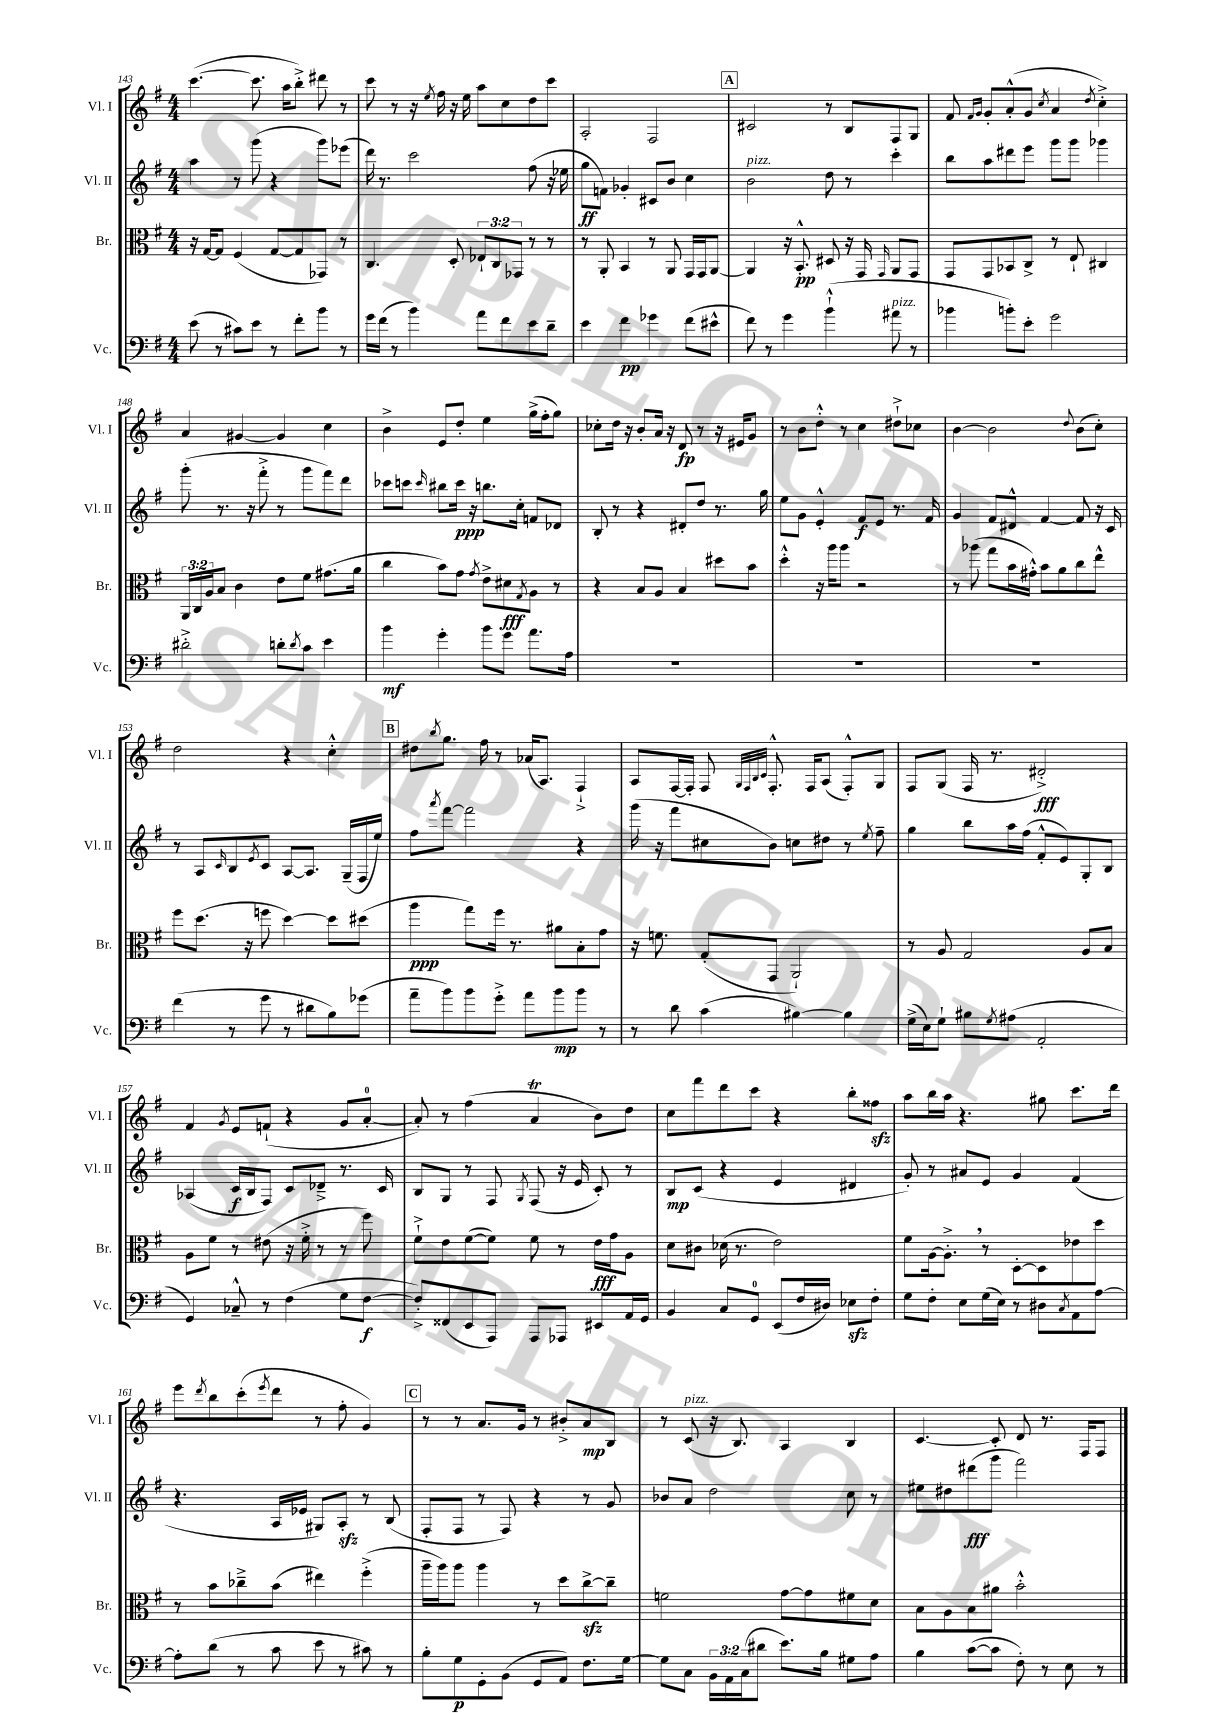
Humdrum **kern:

**kern	**dynam	**kern	**dynam	**kern	**dynam	**kern	**dynam
*part4	*part4	*part3	*part3	*part2	*part2	*part1	*part1
*staff4	*staff4	*staff3	*staff3	*staff2	*staff2	*staff1	*staff1
*I"Vc.	*	*I"Br.	*	*I"Vl. II	*	*I"Vl. I	*
*I'Vc.	*	*I'Br.	*	*I'Vl. II	*	*I'Vl. I	*
*clefF4	*	*clefC3	*	*clefG2	*	*clefG2	*
*k[f#]	*	*k[f#]	*	*k[f#]	*	*k[f#]	*
*M4/4	*	*M4/4	*	*M4/4	*	*M4/4	*
=143	=143	=143	=143	=143	=143	=143	=143
(8e\	.	16r	.	4aa\	.	([4.ccc\	.
.	.	[16G/KL	.	.	.	.	.
8r	.	8G/J]	.	.	.	.	.
8c#X\L)	.	(4F#/	.	8r	.	.	.
8e\J	.	.	.	(8ggg\	.	8.ccc\]	.
8r	.	[8G/L	.	4r	.	.	.
.	.	.	.	.	.	16aa\KL	.
8f#'\L	.	8G/]	.	.	.	8bb'^\J)	.
8b\J	.	8GG-X/J)	.	8ggg\L)	.	8ddd#X\	.
8r	.	8r	.	(8eee-X\J	.	8r	.
=144	=144	=144	=144	=144	=144	=144	=144
16g\LL	.	4.C/	.	16ddd\)	.	8ccc\	.
(16f#\JJ	.	.	.	8.r	.	.	.
8r	.	.	.	.	.	8r	.
4b\)	.	.	.	2ccc\	.	16r	.
.	.	.	.	.	.	8qee/	.
.	.	.	.	.	.	16ff#\	.
.	.	8D'/	.	.	.	16r	.
.	.	.	.	.	.	16ee\	.
8a\L	.	12E-X`/L	.	.	.	8aa\L	.
.	.	12C/	.	.	.	.	.
8f#\	.	.	.	.	.	8cc\	.
.	.	12GG-X/J	.	.	.	.	.
8e\	.	8r	.	(8ff#\	.	8dd\	.
8d~\J	.	8r	.	16r	.	8ccc\J	.
.	.	.	.	16ee-X\	.	.	.
=145	=145	=145	=145	=145	=145	=145	=145
4e\	.	8r	.	8gg\L	ff	2A'/	.
.	.	8AA'/	.	8fn\J)	.	.	.
4f#\	pp	4BB/	.	4g-X'/	.	.	.
4g-X\	.	8r	.	8c#X/L	.	2F#/	.
.	.	8AA/	.	8b/J	.	.	.
(8f#\L	.	16GG/LL	.	4cc\	.	.	.
.	.	16GG/J	.	.	.	.	.
8e#X^^\J	.	[8AA/J	.	.	.	.	.
!!LO:REH:place=s1:t=A
=146	=146	=146	=146	=146	=146	=146	=146
!	!	!	!	!LO:TX:a:i:t=pizz.	!	!	!
8f#\)	.	4AA/]	.	2b\	.	2c#X/	.
8r	.	.	.	.	.	.	.
4g\	.	16r	.	.	.	.	.
.	.	8.BB'^^/	pp	.	.	.	.
(4b`^^\	.	8D#X/	.	8dd\	.	8r	.
.	.	16r	.	8r	.	8B/L	.
.	.	16GG/	.	.	.	.	.
.	.	16qqGG/	.	.	.	.	.
!LO:TX:a:i:t=pizz.	!	!	!	!	!	!	!
8a#X\	.	8AA/L	.	4ccc'\	.	8F#/	.
8r	.	8GG/J	.	.	.	8G/J	.
=147	=147	=147	=147	=147	=147	=147	=147
4b-X\	.	8GG/L	.	8bb\L	.	8f#/	.
.	.	.	.	.	.	16qqf#/LL	.
.	.	.	.	.	.	16qqg/JJ	.
.	.	8GG/	.	8aa\	.	8g'/L	.
8bn'\L)	.	8BB-X/	.	8ddd#X\	.	(8a'^^/	.
8e'\J	.	8C^/J	.	8eee\J	.	8g/J	.
.	.	.	.	.	.	8qcc/	.
2g\	.	8r	.	8ggg\L	.	4a/	.
.	.	8E`/	.	8ggg\J	.	.	.
.	.	.	.	.	.	8qdd/	.
.	.	4C#X/	.	4ggg-X\	.	4cc'^\)	.
!!LO:LB:g=z
=148	=148	=148	=148	=148	=148	=148	=148
2d#X'^\	.	24AA/LL	.	(8ggg'\	.	4a/	.
.	.	24C/	.	.	.	.	.
.	.	24A/J	.	.	.	.	.
.	.	8B/J	.	8.r	.	.	.
.	.	4c\	.	.	.	[4g#X/	.
.	.	.	.	16r	.	.	.
.	.	.	.	8fff#'^\	.	.	.
8dn'\L	.	8e\L	.	8r	.	4g#/]	.
8qd/	.	.	.	.	.	.	.
8c\J	.	8f#\J	.	8ggg\L	.	.	.
4e\	.	(8.g#X\L	.	8fff#\)	.	4cc\	.
.	.	.	.	8ddd\J	.	.	.
.	.	16a\Jk	.	.	.	.	.
=149	=149	=149	=149	=149	=149	=149	=149
4b\	mf	4cc\	.	8ccc-X\L	.	4b^\	.
.	.	.	.	8cccn\J	.	.	.
.	.	.	.	16qqccc/	.	.	.
4g'\	.	8b\L)	.	8bb#X\L	.	8e/L	.
.	.	8g\J	.	16ccc\Jk	ppp	8dd'/J	.
.	.	.	.	16r	.	.	.
.	.	8qg/	.	.	.	.	.
8b\L	.	8e^\L	.	8.bbn\L	.	4ee\	.
8g\J	.	8d#X\	fff	.	.	.	.
.	.	.	.	16cc'\Jk	.	.	.
.	.	8qG/	.	.	.	.	.
8.a\L	.	8A\J	.	8fn/L	.	(16gg^\LL	.
.	.	.	.	.	.	16ff#'\J	.
.	.	8r	.	8d-X/J	.	8gg\J)	.
16A\Jk	.	.	.	.	.	.	.
=150	=150	=150	=150	=150	=150	=150	=150
1r	.	4r	.	8B'/	.	8cc-X'\L	.
.	.	.	.	8r	.	16dd\Jk	.
.	.	.	.	.	.	16r	.
.	.	8B/L	.	4r	.	8b'/L	.
.	.	8A/J	.	.	.	16a/Jk	.
.	.	.	.	.	.	16r	.
.	.	4B/	.	8d#X'/L	.	8d/	fp
.	.	.	.	8dd/J	.	8r	.
.	.	8dd#X\L	.	8.r	.	16r	.
.	.	.	.	.	.	16e#X/KL	.
.	.	8b\J	.	.	.	8g/J	.
.	.	.	.	16gg\	.	.	.
=151	=151	=151	=151	=151	=151	=151	=151
1r	.	4dd'^^\	.	8ee\L	.	8r	.
.	.	.	.	8g\J	.	8b\L	.
.	.	16r	.	4e'^^/	.	8dd'^^\J	.
.	.	16aa\KL	.	.	.	.	.
.	.	8aa\J	.	.	.	8r	.
.	.	2r	.	8f#/L	f	4cc\	.
.	.	.	.	8e/J	.	.	.
.	.	.	.	8.r	.	8dd#X`^\L	.
.	.	.	.	.	.	8cc-X\J	.
.	.	.	.	16f#/	.	.	.
=152	=152	=152	=152	=152	=152	=152	=152
1r	.	8r	.	4g/	.	[4b\	.
.	.	(8aa-X\	.	.	.	.	.
.	.	8gg\L	.	8f#/L	.	2b\]	.
.	.	16b\L	.	8d#X^^/J	.	.	.
.	.	16g#X'^^\JJ)	.	.	.	.	.
.	.	8b\L	.	[4f#/	.	.	.
.	.	8a\	.	.	.	.	.
.	.	.	.	.	.	8qqdd/	.
.	.	8cc\	.	8f#/]	.	(8b\L	.
.	.	8ee^^\J	.	16r	.	8cc'\J)	.
.	.	.	.	16c/	.	.	.
!!LO:LB:g=z
=153	=153	=153	=153	=153	=153	=153	=153
(4f#\	.	8ff#\L	.	8r	.	2dd\	.
.	.	(8.dd\J	.	8A/L	.	.	.
.	.	.	.	16qqc/	.	.	.
8r	.	.	.	8B/	.	.	.
.	.	16r	.	.	.	.	.
.	.	.	.	8qe/	.	.	.
8g\	.	8ffn\	.	8c/J	.	.	.
8r	.	[4dd\)	.	[8A/L	.	4r	.
8d#X\L	.	.	.	8.A/J]	.	.	.
8B\)	.	8dd\L]	.	.	.	4cc'^^\	.
.	.	.	.	(16G~/LL	.	.	.
(8g-X\J	.	(8dd#X\J	.	16F#/	.	.	.
.	.	.	.	16ee/JJ)	.	.	.
!!LO:REH:place=s1:t=B
=154	=154	=154	=154	=154	=154	=154	=154
8a~\L	.	4aa\	ppp	8ff#\L	.	8dd#X\L	.
.	.	.	.	8qaaa/	.	8qbb/	.
8b\)	.	.	.	[8fff#\J	.	8.gg\J	.
8b\	.	8gg\L)	.	2fff#\]	.	.	.
.	.	.	.	.	.	16ff#\	.
8g'^\J	.	16ff#\Jk	.	.	.	8r	.
.	.	8.r	.	.	.	.	.
8a\L	.	.	.	.	.	(16a-X/KL	.
.	.	.	.	.	.	8.A/J)	.
8b\	mp	8a#X\L	.	.	.	.	.
8b\J	.	8B'\	.	4r	.	4F#`^/	.
8r	.	8g\J	.	.	.	.	.
=155	=155	=155	=155	=155	=155	=155	=155
8r	.	16r	.	(16ggg\	.	8A/L	.
.	.	8.fn\	.	16r	.	.	.
8d\	.	.	.	8fff#\L	.	[16F#/L	.
.	.	.	.	.	.	16F#'/JJ]	.
(4c\	.	(8G'/L	.	8cc#X\	.	8F#/	.
.	.	.	.	.	.	32qqG/LLL	.
.	.	.	.	.	.	32qqF#/	.
.	.	.	.	.	.	32qqB/	.
.	.	.	.	.	.	32qqc/JJJ	.
.	.	8GG/J	.	8b\J)	.	8.F#'^^/	.
[4B#X\)	.	2AA`/)	.	8ccn\L	.	.	.
.	.	.	.	.	.	16F#/KL	.
.	.	.	.	8dd#X\J	.	(8A/J	.
4B#\]	.	.	.	8r	.	8F#'^^/L)	.
.	.	.	.	8qee/	.	.	.
.	.	.	.	8ff#~\	.	8G/J	.
=156	=156	=156	=156	=156	=156	=156	=156
(16G^\LL	.	8r	.	4gg\	.	8F#/L	.
16E\J)	.	.	.	.	.	.	.
8G`\J	.	8A/	.	.	.	(8G/J	.
8B#X\L	.	2G/	.	8bb\L	.	16F#/	.
.	.	.	.	.	.	8.r	.
8qG/	.	.	.	.	.	.	.
(8A#X\J	.	.	.	16aa\L	.	.	.
.	.	.	.	(16ff#\JJ	.	.	.
2AA'/	.	.	.	8f#'^^/L	.	2d#X'^/)	fff
.	.	.	.	8e/)	.	.	.
.	.	8A/L	.	8G'/	.	.	.
.	.	8B/J	.	8B/J	.	.	.
!!LO:LB:g=z
=157	=157	=157	=157	=157	=157	=157	=157
4GG/)	.	8A\L	.	(4A-X/	.	4f#/	.
.	.	8f#\J	.	.	.	.	.
.	.	.	.	.	.	8qg/	.
8C-X~^^/	.	8r	.	16c/LL	f	8e/L	.
.	.	.	.	16B/J	.	.	.
8r	.	(8e#X\	.	8F#/J)	.	(8fn`/J	.
(4F#\	.	16r	.	8c/L	.	4r	.
.	.	16f#'^\	.	.	.	.	.
.	.	8r	.	8d-X~^/J	.	.	.
8G\L	.	8r	.	8.r	.	8g/L	.
[8F#\J	f	8ff#\)	.	.	.	[8a'/J	.
.	.	.	.	16c/	.	.	.
=158	=158	=158	=158	=158	=158	=158	=158
8F#'^/L])	.	8f#`^\L	.	8B/L	.	8a'/])	.
(8FF##X/	.	8e\	.	8G/J	.	8r	.
8EE/	.	([8f#\	.	8r	.	(4ff#\	.
8AAA/J)	.	8f#\J])	.	8F#/	.	.	.
.	.	.	.	8qG/	.	.	.
8AAA/L	.	8f#\	.	(8F#/	.	4aT/	.
8AAA-X/J	.	8r	.	16r	.	.	.
.	.	.	.	16e/	.	.	.
8EE#X/L	.	16e\LL	fff	8c'/)	.	8b\L)	.
.	.	16g\J	.	.	.	.	.
16AA/L	.	8A\J	.	8r	.	8dd\J	.
16GG/JJ	.	.	.	.	.	.	.
=159	=159	=159	=159	=159	=159	=159	=159
4BB/	.	8d\L	.	8B/L	mp	8cc\L	.
.	.	8c#X\J	.	(8c/J	.	8fff#\	.
8C/L	.	(16d-X\	.	4r	.	8ddd\	.
.	.	8.r	.	.	.	.	.
8GG/J	.	.	.	.	.	8ccc\J	.
(8EE/L	.	2e\)	.	4e/	.	4r	.
16F#/L	.	.	.	.	.	.	.
16D#X/JJ)	.	.	.	.	.	.	.
8E-Xzz\L	.	.	.	4d#X/	.	8bb'\L	.
8F#'\J	.	.	.	.	.	8ff##Xzz\J	.
=160	=160	=160	=160	=160	=160	=160	=160
8G\L	.	8f#\L	.	8g'/)	.	8aa\L	.
8F#'\J	.	[16A\k	.	8r	.	16bb\L	.
.	.	8.A'^,\J]	.	.	.	16aa\JJ	.
8E\L	.	.	.	8a#X/L	.	4.r	.
(16G\L	.	8r	.	8e/J	.	.	.
16E\JJ)	.	.	.	.	.	.	.
8r	.	[8D'\L	.	4g/	.	.	.
8D#X\L	.	8D\]	.	.	.	8gg#X\	.
8qC/	.	.	.	.	.	.	.
8AA\	.	8e-X\	.	(4f#/	.	8.ccc\L	.
[8A\J	.	8dd\J	.	.	.	.	.
.	.	.	.	.	.	16ddd\Jk	.
!!LO:LB:g=z
=161	=161	=161	=161	=161	=161	=161	=161
8A'\L]	.	8r	.	4.r	.	8eee\L	.
.	.	.	.	.	.	8qddd/	.
(8d\J	.	8b\L	.	.	.	8bb\	.
8r	.	8cc-X~^\	.	.	.	(8ccc'\	.
.	.	.	.	.	.	8qeee/	.
8c\	.	(8b\J	.	16A/LL	.	8ddd\J	.
.	.	.	.	16e-X/JJ	.	.	.
8e\	.	4ee#X\)	.	8G#X/L)	.	8r	.
8r	.	.	.	8Azz'/J	.	8ff#'\	.
8c#X\)	.	(4ff#'^\	.	8r	.	4g/)	.
8r	.	.	.	(8B/	.	.	.
!!LO:REH:place=s1:t=C
=162	=162	=162	=162	=162	=162	=162	=162
8B'\L	.	16aa~\LL	.	8F#'/L	.	8r	.
.	.	16aa\J)	.	.	.	.	.
8G\	p	8aa\J	.	8F#/J	.	8r	.
8GG'\	.	4aa\	.	8r	.	8.a/L	.
(8BB\J	.	.	.	8F#/)	.	.	.
.	.	.	.	.	.	16g/Jk	.
8GG/L	.	8r	.	4r	.	8r	.
8AA/J)	.	8dd\L	.	.	.	8b#X'^/L	.
8.F#\L	.	[8cczz^\	.	8r	.	8a/	mp
.	.	8cc~\J]	.	8g/	.	8B/J	.
[16G\Jk	.	.	.	.	.	.	.
=163	=163	=163	=163	=163	=163	=163	=163
8G\L]	.	2fn\	.	8b-X/L	.	8r	.
!	!	!	!	!	!	!LO:TX:a:i:t=pizz.	!
8C\J	.	.	.	8a/J	.	(8c/	.
24BB\LL	.	.	.	2dd\	.	16r	.
24AA\	.	.	.	.	.	.	.
.	.	.	.	.	.	8.B/)	.
(24C\J	.	.	.	.	.	.	.
8d#X\J	.	.	.	.	.	.	.
8.e\L)	.	[8g\L	.	.	.	4A/	.
.	.	8g\]	.	.	.	.	.
16B\Jk	.	.	.	.	.	.	.
8G#X\L	.	8f#X\	.	8cc\	.	4B/	.
8A\J	.	8d\J	.	8r	.	.	.
=164	=164	=164	=164	=164	=164	=164	=164
4B\	.	8B\L	.	8ee#X\L	.	[4.c/	.
.	.	8A\	.	8dd#X\	.	.	.
([8c\L	.	8B\	.	(8ddd#X\	fff	.	.
8c\J]	.	8a#X\J	.	8ggg\J	.	8c'/]	.
8F#'\)	.	2b'^^\	.	2fff#\)	.	8d/	.
8r	.	.	.	.	.	8.r	.
8E\	.	.	.	.	.	.	.
.	.	.	.	.	.	16F#/KL	.
8r	.	.	.	.	.	8F#/J	.
==	==	==	==	==	==	==	==
*-	*-	*-	*-	*-	*-	*-	*-
